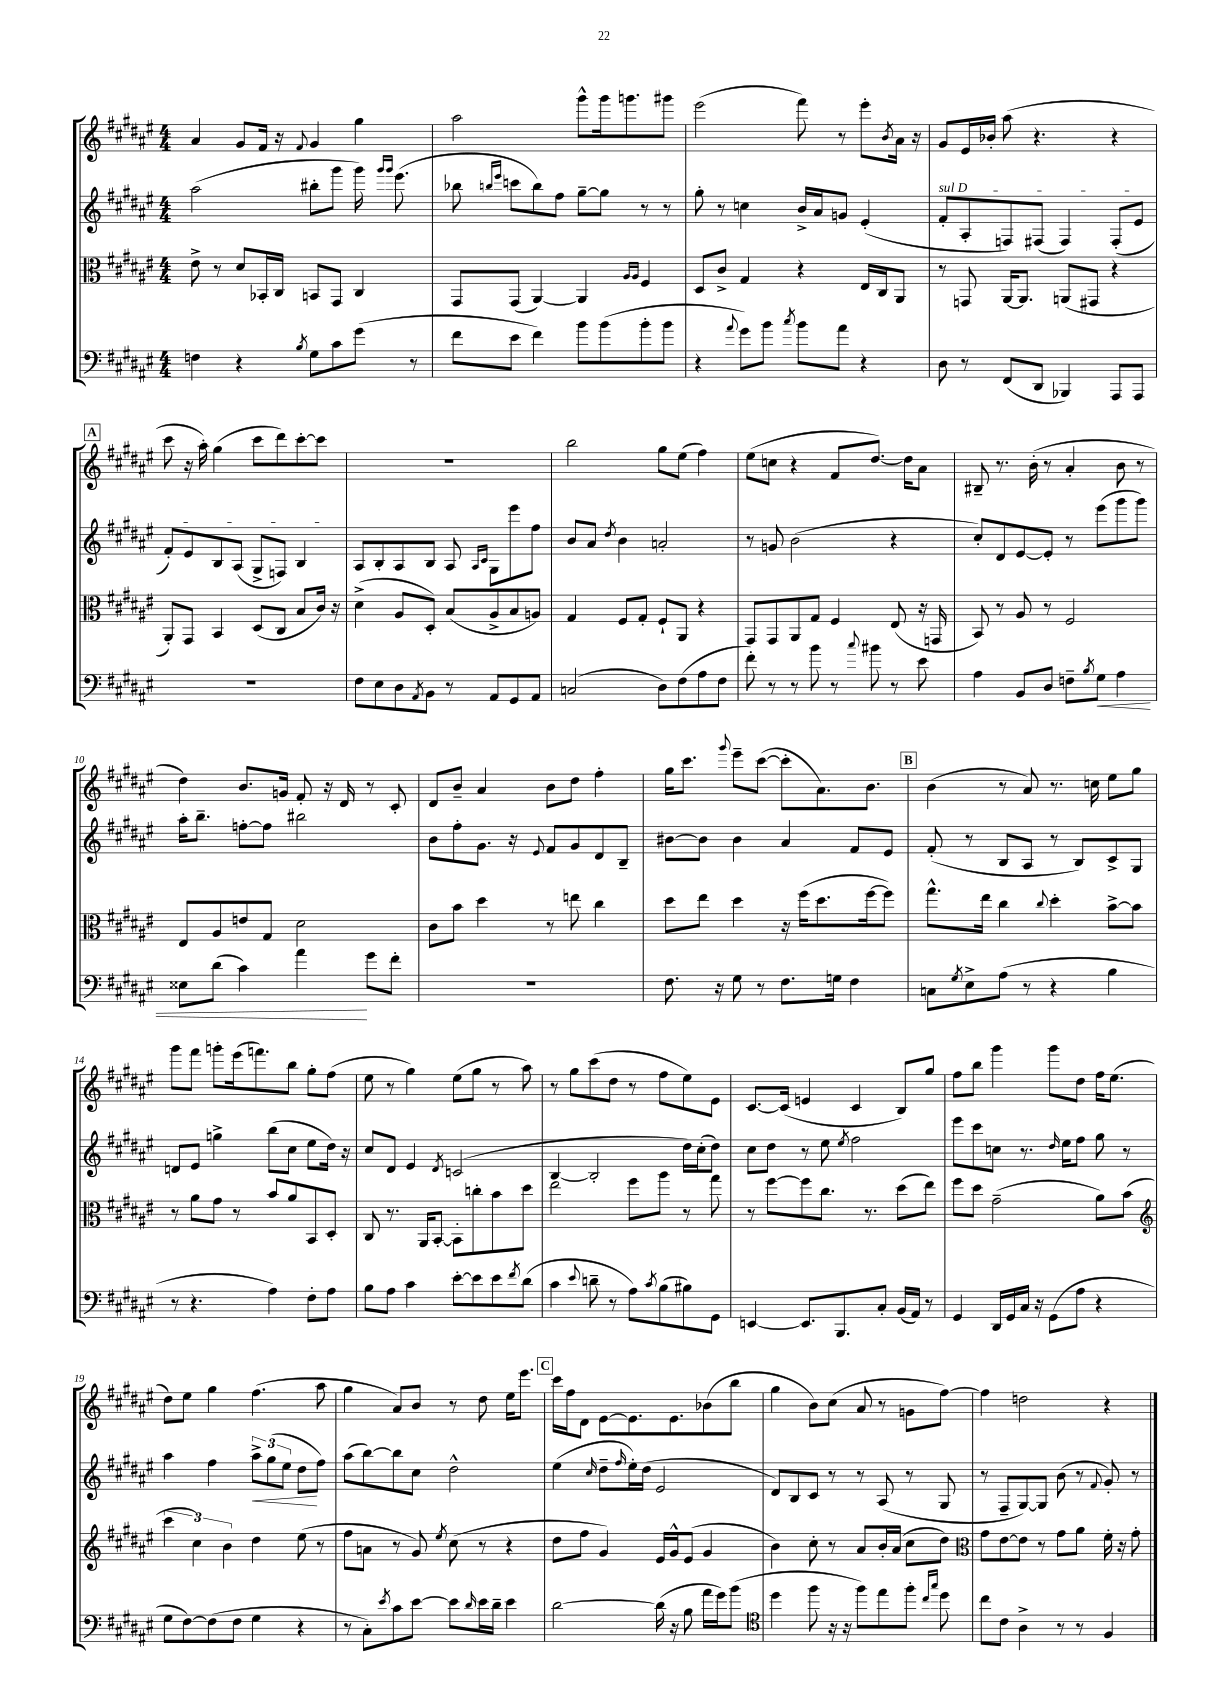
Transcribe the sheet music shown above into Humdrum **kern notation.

**kern	**kern	**kern	**kern
*staff4	*staff3	*staff2	*staff1
*clefF4	*clefC3	*clefG2	*clefG2
*k[f#c#g#d#a#e#]	*k[f#c#g#d#a#e#]	*k[f#c#g#d#a#e#]	*k[f#c#g#d#a#e#]
*M4/4	*M4/4	*M4/4	*M4/4
4F	8e#^	(2aa#	4a#
.	8r	.	.
4r	8d#	.	8g#
.	16BB-'	.	16f#
.	16C#	.	16r
8qB	.	.	8qqf#
8G#	8BB	8bb#'	4g#
8c#	8GG#	8ggg#	.
(8g#	4C#	16ggg#)	4gg#
.	.	16qqggg#	.
.	.	16qqggg#	.
.	.	(8.eee#	.
8r	.	.	.
=	=	=	=
8f#	8GG#	8bb-	2aa#
.	.	16qqbb	.
.	.	16qqeee#	.
8e#	(8GG#	8ccc	.
4f#)	[4AA#)	8bb)	.
.	.	8ff#	.
8b	4AA#]	[8gg#~	8ggg#^^
(8b	.	8gg#]	16ggg#
.	.	.	8.ggg
.	16qqA#	.	.
.	16qqA#	.	.
8b'	4F#	8r	.
8b	.	8r	8ggg#
=	=	=	=
4r	8D#	8gg#'	(2eee#
.	8c#^	8r	.
8qqa#	.	.	.
8g#)	4G#	4cc	.
8b	.	.	.
8qcc#	.	.	.
8b	4r	16b^	8fff#)
.	.	16a#	.
8a#	.	8g	8r
4r	16E#	(4e#'	8eee#'
.	16C#	.	.
.	.	.	8qb
.	8AA#	.	16a#
.	.	.	16r
=	=	=	=
8D#	8r	8f#'	8g#
8r	8GG	8A#'	16e#
.	.	.	16b-'
(8FF#	[16AA#	8F)	(8aa#
.	8.AA#]	.	.
8DD#	.	(8F#	4.r
4BBB-)	(8AA	4F#)	.
.	8GG#	.	.
8AAA#	4r	(8F#'	4r
8AAA#	.	8e#	.
=	=	=	=
1r	8AA#')	8f#')	8ccc#
.	8GG#	8e#	16r
.	.	.	16aa#')
.	4BB	8B	(4gg#
.	.	(8A#	.
.	(8D#	8G#^	8ccc#
.	8C#	8F)	8ddd#)
.	8B	4B	[8ccc#'
.	16c#)	.	8ccc#]
.	16r	.	.
=	=	=	=
8F#	(4d#^	8A#	1r
8E#	.	8B'	.
8D#	8A#	8A#	.
8qAA#	.	.	.
8BB	8D#')	8B	.
8r	(8B	8A#	.
.	.	16qqA#	.
.	.	16qqc#	.
8AA#	8A#^	8G#	.
8GG#	8B	8eee#	.
8AA#	8A)	8ff#	.
=	=	=	=
(2C	4G#	8b	2bb
.	.	8a#	.
.	.	8qdd#	.
.	8F#	4b	.
.	8G#'	.	.
8D#)	8F#`	2a'	8gg#
(8F#	8AA#	.	(8ee#
8A#	4r	.	4ff#)
8F#	.	.	.
=	=	=	=
8f#')	8GG#	8r	(8ee#
8r	8GG#	8g	8cc
8r	8AA#	(2b	4r
8b	8G#	.	.
8r	4F#	.	8f#
8qqcc#	.	.	.
8b#	.	.	[8.dd#)
8r	(8E#	4r	.
.	.	.	16dd#]
8e#	16r	.	8a#
.	16GG	.	.
=	=	=	=
4A#	8BB)	8cc#')	8B#~
.	8r	8d#	8.r
8BB	8A#	[8e#	.
.	.	.	(16b'
8D#	8r	8e#']	8r
8F~	2F#	8r	4a#'
8qB	.	.	.
8G#	.	(8eee#	.
4A#	.	8ggg#	8b
.	.	8ggg#)	8r
=	=	=	=
8E##	8E#	16aa#'	4dd#)
.	.	8.bb~	.
(8d#	8A#	.	.
4c#)	8e	[8ff'	8.b
.	8G#	8ff]	.
.	.	.	16g
4a#	2d#	2bb#	8f#'
.	.	.	16r
.	.	.	16d#
8g#	.	.	8r
8f#'	.	.	8c#'
=	=	=	=
1r	8c#	8b	8d#
.	8b	8ff#'	8b~
.	4dd#	8.g#	4a#
.	.	16r	.
.	.	8qqe#	.
.	8r	8f#	8b
.	8ee	8g#	8dd#
.	4cc#	8d#	4ff#'
.	.	8B~	.
=	=	=	=
8.F#	8dd#	[8b#	16gg#
.	.	.	8.ccc#
.	8ee#	8b#]	.
16r	.	.	.
.	.	.	8qqggg#
8G#	4dd#	4b#	8eee#~
8r	.	.	([8ccc#
8.F#	16r	4a#	8ccc#']
.	(16ff#	.	.
.	8.dd#	.	8.a#)
16G	.	.	.
4F#	.	8f#	.
.	[16ff#	.	8.b
.	8ff#])	8e#	.
=	=	=	=
8C	8.gg#^^	(8f#'	(4b
8qG#	.	.	.
8E#^	.	8r	.
.	16ee#	.	.
(8A#	4cc#	8B	8r
8r	.	8A#	8a#)
.	8qqcc#	.	.
4r	4dd#'	8r	8.r
.	.	8B)	.
.	.	.	16cc
4B	[8b^	8c#^	8ee#
.	8b]	8G#	8gg#
=	=	=	=
8r	8r	8d	8ggg#
4.r	8a#	8e#	8fff#
.	8g#	4gg^	8ggg'
.	8r	.	(16eee#
.	.	.	8.fff)
4A#)	8b	(8bb	.
.	8a#	8cc#	8bb
8F#'	8BB	8ee#	8gg#'
8A#	8D#'	16dd#)	(8ff#
.	.	16r	.
=	=	=	=
8B	8C#	8cc#	8ee#
8A#	8.r	8d#	8r
4c#	.	4e#	4gg#)
.	16AA#	.	.
.	[8BB'	.	.
.	.	8qd#	.
[8e#'	8BB']	(2c	(8ee#
8e#]	8cc'	.	8gg#
8e#	8b	.	8r
8qf#	.	.	.
(8d#	8dd#	.	8aa#)
=	=	=	=
4c#	2ee#	[4B	8r
.	.	.	8gg#
8qqe#	.	.	.
8d~	.	2B']	(8ccc#
8r	.	.	8dd#
8A#)	8ff#	.	8r
8qc#	.	.	.
(8B	8aa#	.	8ff#
8B#)	8r	16dd#)	8ee#)
.	.	(16cc#'	.
8GG#	8gg#	8dd#)	8e#
=	=	=	=
[4EE	8r	8cc#	[8.c#
.	[8ff#	8dd#	.
.	.	.	(16c#]
8.EE]	8ff#]	8r	4e
.	8.cc#	8ee#	.
8.BBB	.	.	.
.	.	8qee#	.
.	.	2ff#	4c#
.	8.r	.	.
8C#'	.	.	.
(16BB	(8dd#	.	8B)
16AA#)	.	.	.
8r	8ee#)	.	8gg#
=	=	=	=
4GG#	8ff#	8eee#	8ff#
.	8dd#	8ccc#	8bb
16DD#	(2g#~	8cc	4ggg#
16GG#	.	.	.
16C#	.	8.r	.
16r	.	.	.
(8GG#	.	.	8ggg#
.	.	16qqdd#	.
.	.	16ee#	.
8A#	.	8ff#	8dd#
4r	8a#)	8gg#	16ff#
.	.	.	(8.ee#
.	(8b	8r	.
=	=	=	=
*	*clefG2	*	*
8G#	6ccc#	4aa#	8dd#)
[8F#)	.	.	8ee#
.	6cc#)	.	.
(8F#]	.	4ff#	4gg#
.	6b	.	.
8F#	.	.	.
4G#	4dd#	12aa#^	(4.ff#
.	.	(12gg#	.
.	.	12ee#	.
4r	(8ee#	8dd#	.
.	8r	8ff#)	8aa#
=	=	=	=
8r	8ff#	(8aa#	4gg#
8C#')	8a	[8bb)	.
8qe#	.	.	.
8c#	8r	8bb]	8a#)
[8e#	8g#)	8cc#	8b
.	8qee#	.	.
8e#]	(8cc#	2dd#^^	8r
16qqd#	.	.	.
16e#	8r	.	8dd#
16d#~	.	.	.
4e#	4r	.	16ee#
.	.	.	8.eee#
=	=	=	=
[2d#	8dd#	(4ee#	16ccc#
.	.	.	16ff#
.	8ff#	.	8d#
.	.	16qqcc#	.
.	4g#)	8dd#~	[8e#
.	.	16qqff#	.
.	.	16ee#')	8.e#]
.	.	(16dd#	.
(16d#]	16e#	2e#	.
16r	16g#^^	.	8.e#
8B	(8e#	.	.
16a#	4g#	.	(8b-
16g#)	.	.	.
(8b	.	.	8bb
=	=	=	=
*clefC4	*	*	*
4dd#	4b)	8d#)	4gg#
.	.	8B	.
8ff#	8cc#'	8c#	8b)
16r	8r	8r	(8cc#
16r	.	.	.
8ff#)	8a#	8r	8a#
8ee#	16b'	(8A#	8r
.	(16a#	.	.
8ff#'	8cc#	8r	8g
16qqcc#	.	.	.
16qqgg#	.	.	.
8dd#	8dd#)	8G#	[8ff#)
=	=	=	=
*	*clefC3	*	*
8cc#	8g#	8r	4ff#]
8c#	[8e#	8F#~	.
4A#^	8e#]	[8G#)	2dd
.	8r	8G#]	.
8r	8g#	(8b	.
8r	8a#	8r	.
.	.	8qqf#	.
4F#	16f#'	8g#')	4r
.	16r	.	.
.	8g#'	8r	.
==	==	==	==
*-	*-	*-	*-
